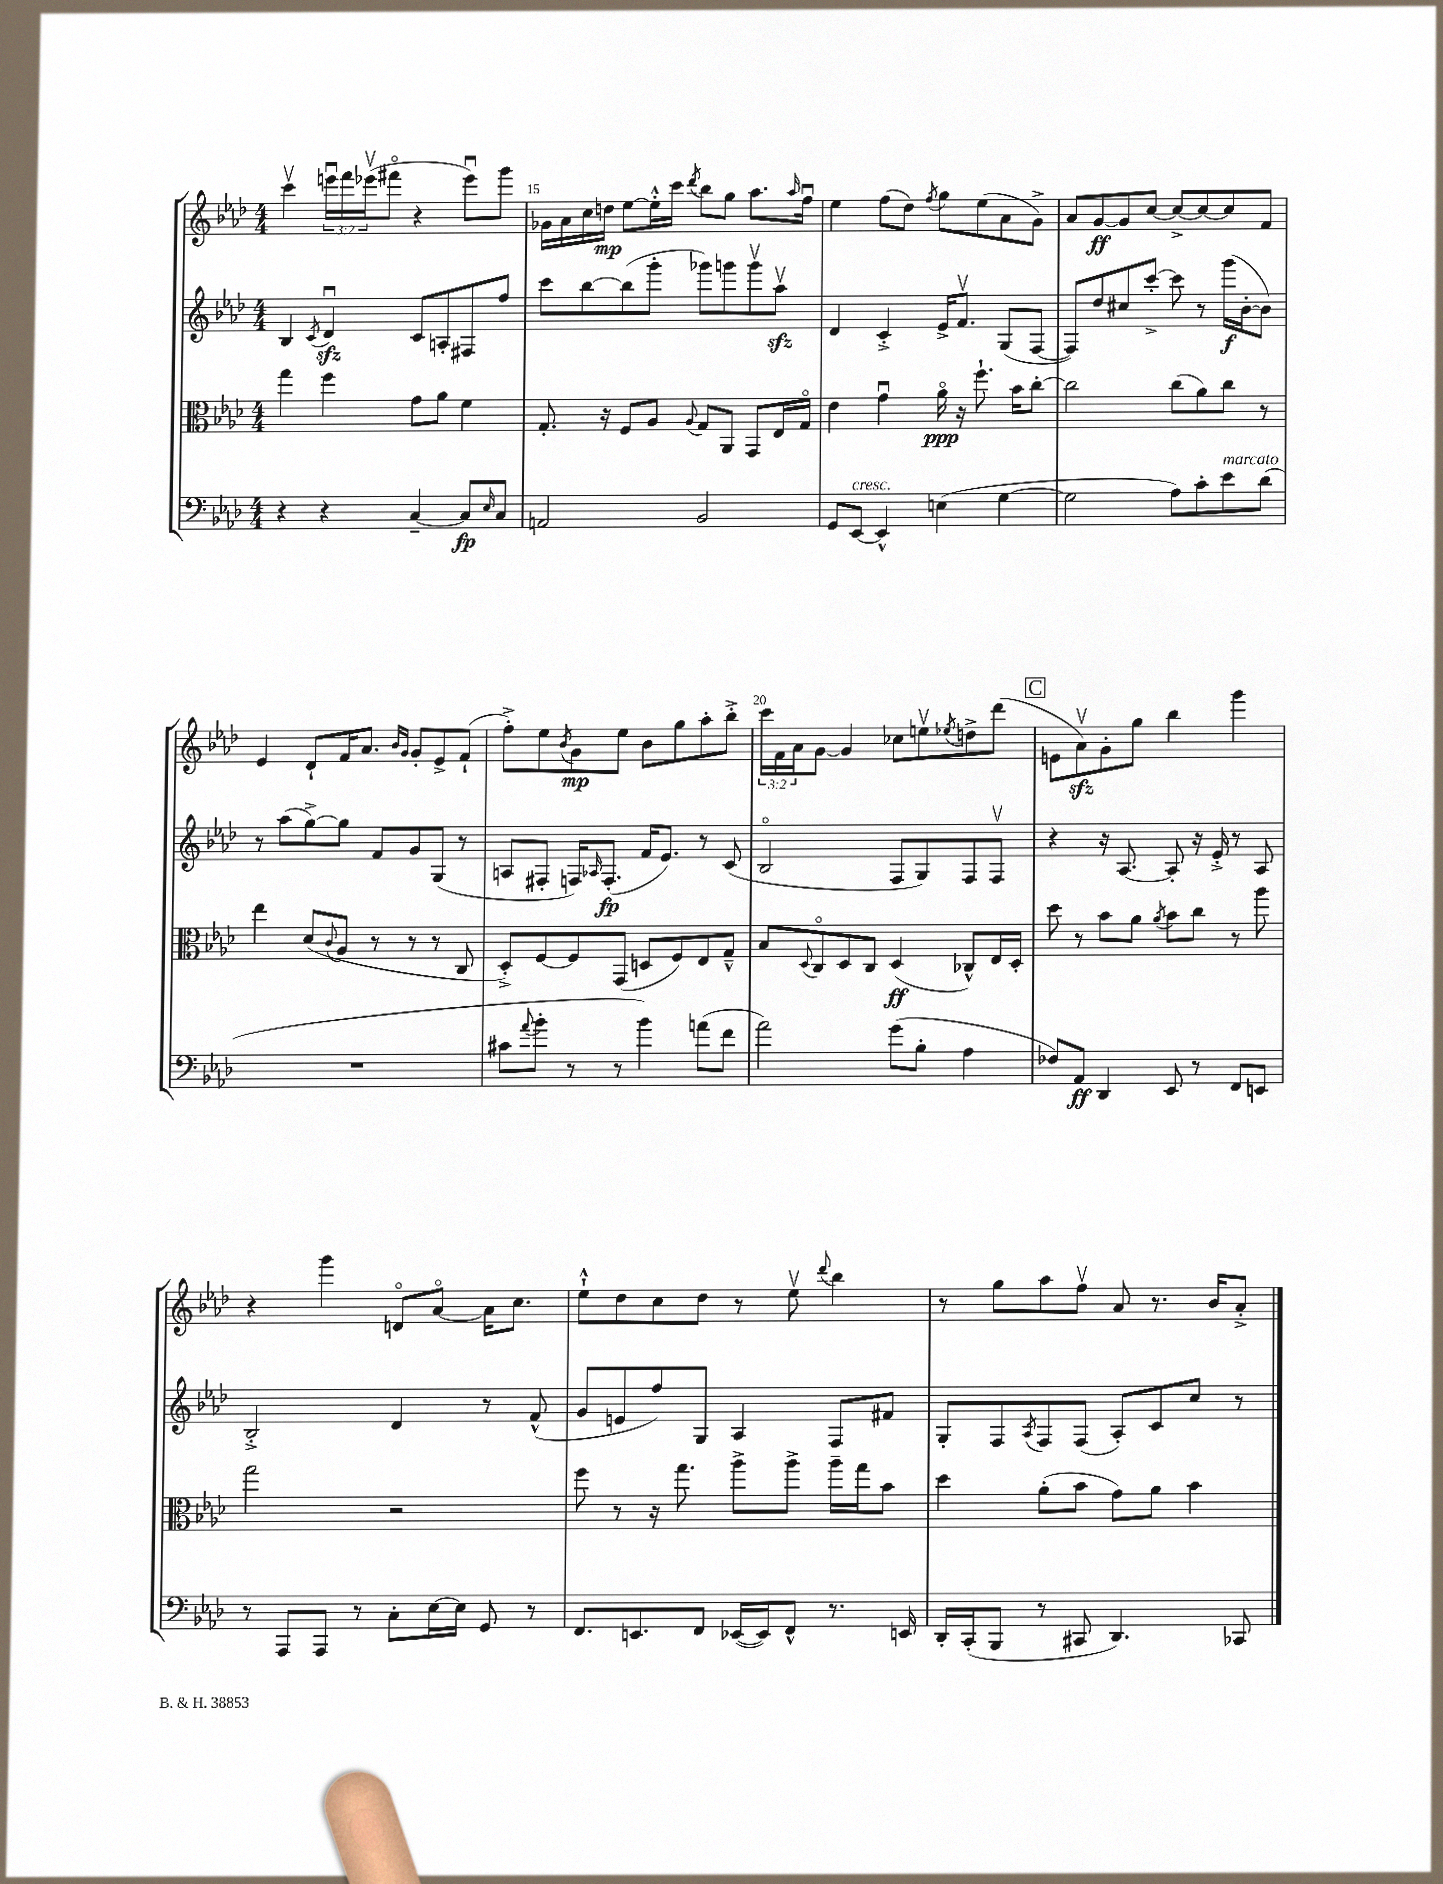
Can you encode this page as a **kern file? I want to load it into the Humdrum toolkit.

**kern	**kern	**kern	**kern
*staff4	*staff3	*staff2	*staff1
*clefF4	*clefC3	*clefG2	*clefG2
*k[b-e-a-d-]	*k[b-e-a-d-]	*k[b-e-a-d-]	*k[b-e-a-d-]
*M4/4	*M4/4	*M4/4	*M4/4
4r	4gg	4B-	4cccv
.	.	8qc	.
4r	4ff	4d-u	24eeeu
.	.	.	24fff
.	.	.	(24eee-v
.	.	.	8fff#o
[4C~	8g	8c	4r
.	8a-	8A'	.
8C]	4f	8F#	8eee-u)
16qqE-	.	.	.
8C	.	8ff	8ggg
=	=	=	=
2AA	8.G'	8ccc	16g-
.	.	.	16a-
.	.	[8bb-	16cc
.	16r	.	16dd
.	8F	(8bb-]	[8ee-
.	8A-	8ggg'	16ee-'^^]
.	.	.	16ccc
.	8qqA-	.	8qddd-
2BB-	8G	8ggg-)	8bb-
.	8AA-	8ggg	8gg
.	8GG	8gggv	8.aa-
.	16E-	8aa-v	.
.	.	.	16qqaa-
.	16Go	.	16ffu
=	=	=	=
8GG	4e-	4d-	4ee-
[8EE-	.	.	.
4EE-^^]	4gu	4c'^	(8ff
.	.	.	8dd-)
.	.	.	8qff
(4E	16a-o	16e-^	8gg
.	16r	8.fv	.
.	8.ff`	.	(8ee-
[4G	.	(8G	8a-
.	16b-	.	.
.	[8cc'	[8F	8g^)
=	=	=	=
2G]	2cc]	8F])	8a-
.	.	8dd-	[8g
.	.	8cc#	8g]
.	.	[8ccc'^	[8cc
8A-)	(8cc	8ccc]	8cc^_
8c'	8a-)	8r	8cc_
8e-	8cc	(16ggg	8cc]
.	.	[16b-'	.
(8d-	8r	8b-])	8f
=	=	=	=
1r	4ee-	8r	4e-
.	.	(8aa-	.
.	(8d-	[8gg^)	8d-`
.	8qqc	.	.
.	8A-	8gg]	16f
.	.	.	8.a-
.	8r	8f	.
.	.	.	16qqb-
.	.	.	16qqg
.	8r	8g	8g'
.	8r	(8G	8e-^
.	8C	8r	(8f`
=	=	=	=
8c#	8D-'^)	8A	8ff'^)
8qqa-	.	.	.
8b-'	[8F	8F#'	8ee-
.	.	.	8qb-
8r	8F]	16F)	8g
.	.	16qqA-	.
.	.	(8.F'	.
8r	(8GG	.	8ee-
4b-)	8D	16f	8b-
.	.	8.e-)	.
.	8F)	.	8gg
(8a	8E-	8r	8aa-'
8f	8G~^^	(8c	8bb-'^
=	=	=	=
2a-)	8B-	2B-o	24ccc
.	.	.	24f
.	.	.	24a-
.	8qqD-	.	.
.	8Co	.	[8g
.	8D-	.	4g]
.	8C	.	.
(8g	(4D-	8F	8cc-
8B-'	.	8G)	8eev
.	.	.	8qee-
4A-	8C-^^)	8F	8dd^
.	16E-	8Fv	(8ddd-
.	16D-'	.	.
=	=	=	=
8F-)	8dd-	4r	8e
8AA-	8r	.	8a-v)
4DD-	8b-	16r	8g'
.	.	[8.A-	.
.	8a-	.	8gg
.	8qa-	.	.
8EE-	8b-	8A-']	4bb-
8r	8cc	16r	.
.	.	16e-'^	.
8FF	8r	8r	4ggg
8EE	8aa-	8A-	.
=	=	=	=
8r	2gg	2B-'^	4r
8AAA-	.	.	.
8AAA-	.	.	4ggg
8r	.	.	.
8C'	2r	4d-	8do
[16E-	.	.	[8a-o
16E-]	.	.	.
8GG	.	8r	16a-]
.	.	.	8.cc
8r	.	(8f^^	.
=	=	=	=
8.FF	8ff	8g	8ee-`^^
.	8r	8e	8dd-
8.EE	.	.	.
.	16r	8ff)	8cc
.	8.gg	.	.
8FF	.	8G	8dd-
([16EE-	8aa-^	4A-	8r
16EE-])	.	.	.
8FF^^	8aa-^	.	8ee-v
.	.	.	8qqddd-
8.r	16aa-~	8F	4bb-
.	16gg	.	.
.	8b-	8f#	.
16EE	.	.	.
=	=	=	=
16DD-'	4dd-	8G'	8r
(16CC'	.	.	.
8BBB-	.	8F	8gg
.	.	8qA-	.
8r	(8a-'	8F	8aa-
8CC#	8b-	(8F	8ffv
4.DD-)	8g)	8A-')	8a-
.	8a-	8c	8.r
.	4b-	8cc	.
.	.	.	16b-
8CC-	.	8r	8a-'^
==	==	==	==
*-	*-	*-	*-
